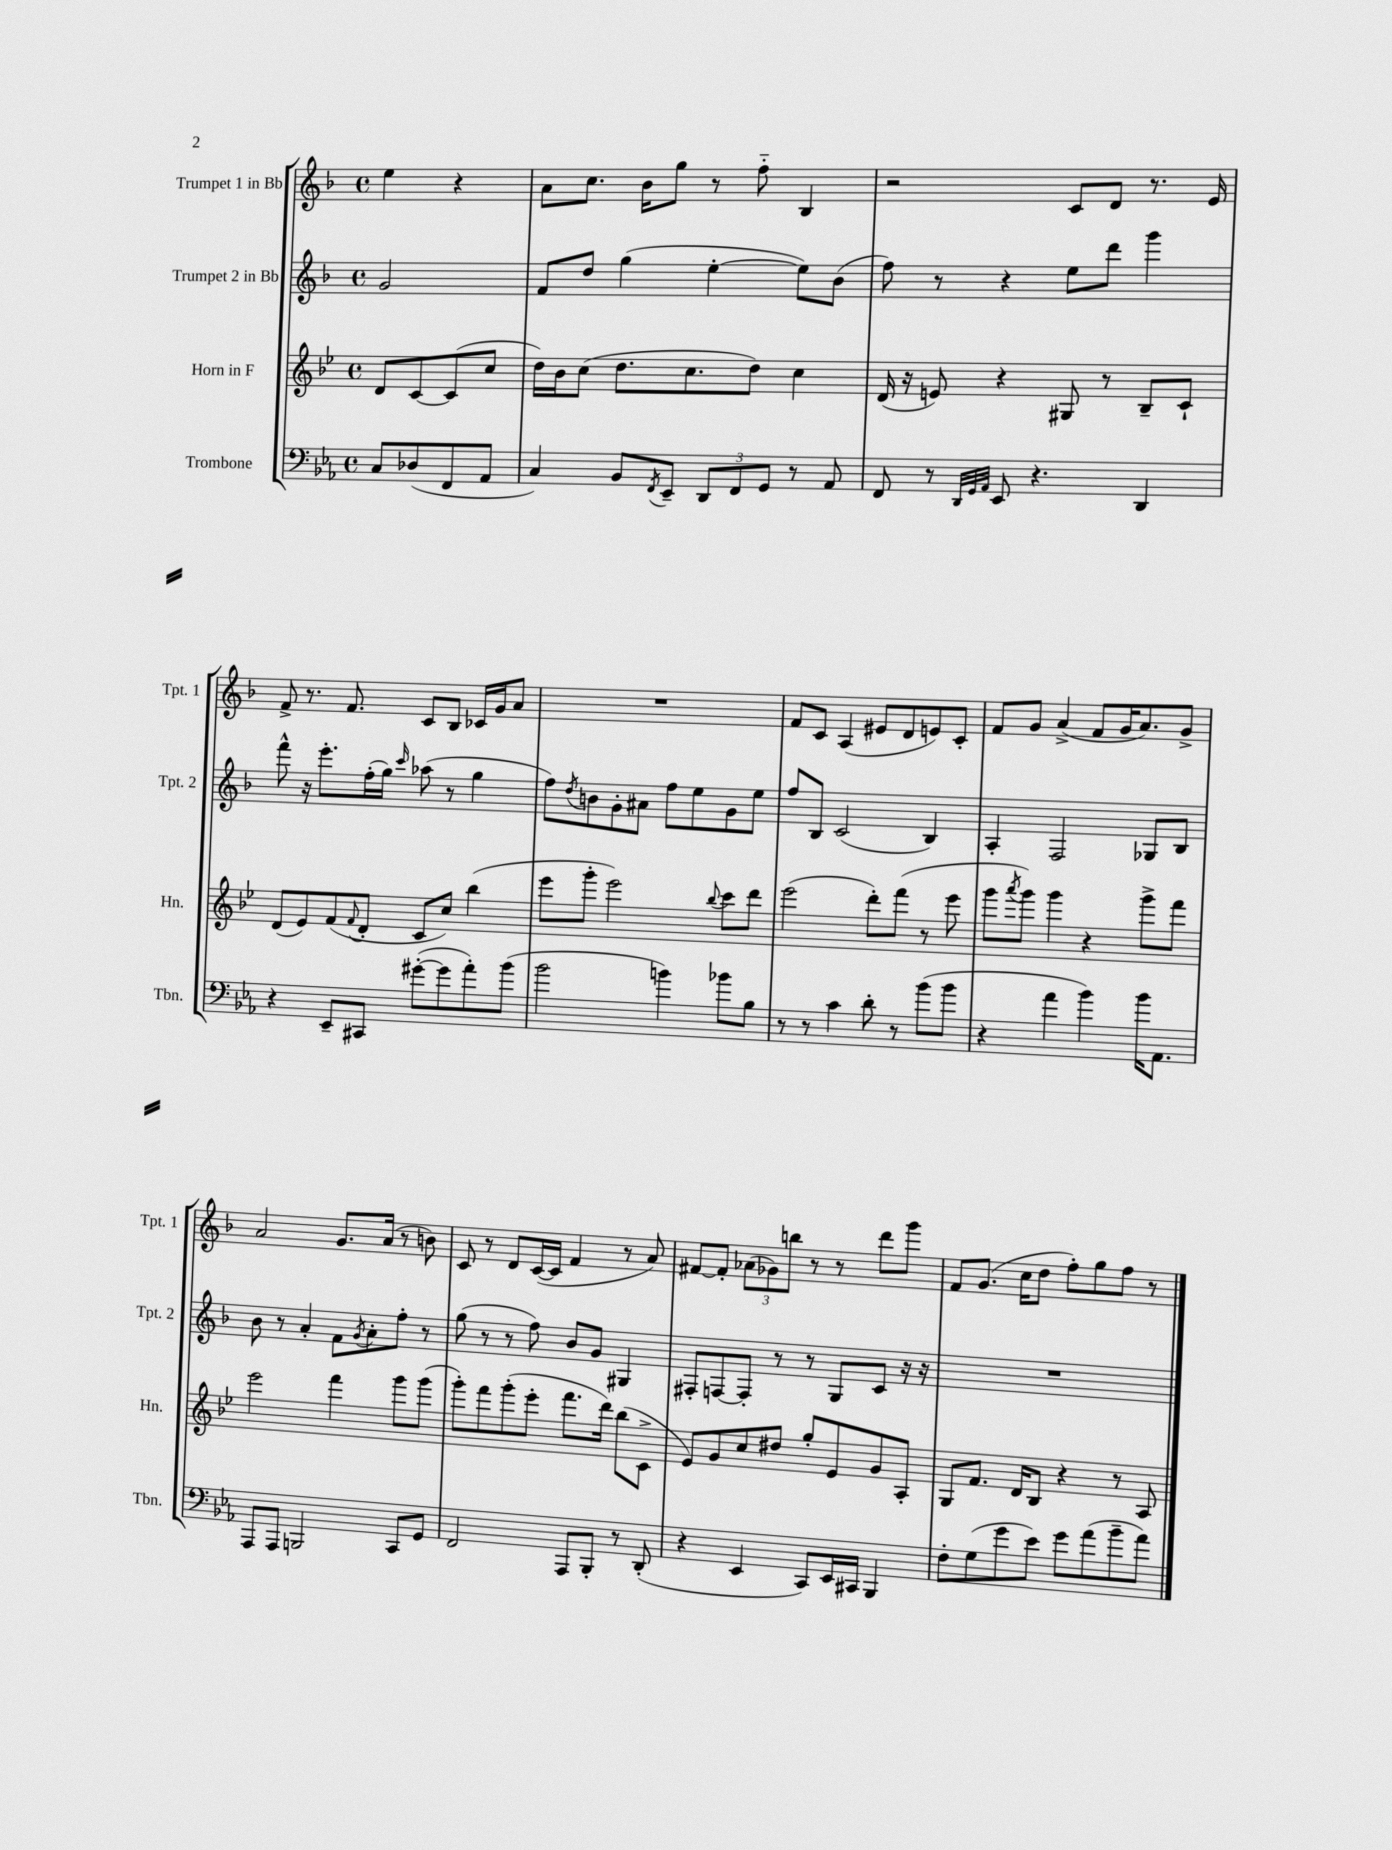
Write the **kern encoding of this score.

**kern	**kern	**kern	**kern
*part4	*part3	*part2	*part1
*staff4	*staff3	*staff2	*staff1
*I"Trombone	*I"Horn in F	*I"Trumpet 2 in Bb	*I"Trumpet 1 in Bb
*I'Tbn.	*I'Hn.	*I'Tpt. 2	*I'Tpt. 1
*clefF4	*clefG2	*clefG2	*clefG2
*k[b-e-a-]	*k[b-e-]	*k[b-]	*k[b-]
*M4/4	*M4/4	*M4/4	*M4/4
*met(c)	*met(c)	*met(c)	*met(c)
=	=	=	=
8C/L	8d/L	2g/	4ee\
(8D-X/	[8c/	.	.
8FF/	(8c/]	.	4r
8AA-/J	8cc/J	.	.
=1	=1	=1	=1
4C/)	16dd\LL)	8f/L	8a\L
.	16b-\J	.	.
.	(8cc\J	8dd/J	8.cc\J
8BB-/L	8.dd\L	(4gg\	.
.	.	.	16b-\KL
8qFF/	.	.	.
8EE-~/J	.	.	8gg\J
.	8.cc\	.	.
12DD/L	.	[4ee'\	8r
12FF/	.	.	.
.	8dd\J)	.	8ff\
12GG/J	.	.	.
8r	4cc\	8ee\L])	4B-/
8AA-/	.	(8b-\J	.
=2	=2	=2	=2
8FF/	(16d/	8ff\)	2r
.	16r	.	.
8r	8en/)	8r	.
32qqDD/LLL	.	.	.
32qqGG/	.	.	.
32qqAA-/JJJ	.	.	.
8EE-/	4r	4r	.
4.r	.	.	.
.	8G#X/	8ee\L	8c/L
.	8r	8ddd\J	8d/J
4DD/	8B-~/L	4ggg\	8.r
.	8c`/J	.	.
.	.	.	16e/
!!LO:LB:g=z
=3	=3	=3	=3
4r	(8d/L	8fff^^\	8f^/
.	8e-/)	16r	8.r
.	.	8.eee'\L	.
8EE-~/L	(8f/	.	.
.	.	.	8.f/
.	8qqf/	.	.
8CC#X/J	8d'/J	(16ff'\L	.
.	.	16gg\JJ)	.
.	.	16qqccc/	.
([8g#X'\L	8c/L	(8aa-X\	8c/L
8g#\]	8cc/J)	8r	8B-/J
8a-'\)	(4bb-\	4gg\	16c-X/LL
.	.	.	16g/J
(8b-\J	.	.	8a/J
=4	=4	=4	=4
2b-\	8eee-\L	8ff\L)	1r
.	.	8qdd/	.
.	8ggg'\J	8bn\	.
.	2eee-\)	8g'\	.
.	.	8a#X\J	.
4bn\)	.	8ff\L	.
.	.	8ee\	.
.	8qqbb-/	.	.
8b-X\L	8ccc\L	8g\	.
8B-\J	8ddd\J	8ee\J	.
=5	=5	=5	=5
8r	(2eee-\	8ff/L	8f/L
8r	.	8B-/J	8c/J
4c\	.	(2c/	(4A/
8d'\	8ddd'\L)	.	8e#X/L
8r	(8fff\J	.	8d/
(8b-\L	8r	4B-/)	8en/)
8b-\J	8eee-\	.	8c'/J
=6	=6	=6	=6
4r	8ggg\L	4A'/	8f/L
.	8qaaa/	.	.
.	8ggg\J)	.	8g/J
4a-\	4ggg\	2F/	(4a^/
4b-\)	4r	.	8f/L
.	.	.	16g/K
.	.	.	8.a/)
16b-\KL	8ggg^\L	8G-X/L	.
8.AA-\J	.	.	.
.	8fff\J	8B-/J	8g^/J
!!LO:LB:g=z
=7	=7	=7	=7
8AAA-/L	2eee-\	8b-\	2a/
8AAA-/J	.	8r	.
2BBBn/	.	4a'/	.
.	4fff\	8f\L	8.g/L
.	.	8qg/	.
.	.	8a'\	.
.	.	.	(16a/Jk
8CC/L	8ggg\L	8ff'\J	8r
8GG/J	(8ggg\J	8r	8bn\)
=8	=8	=8	=8
2FF/	8ggg'\L)	(8gg\	8c/
.	8fff\	8r	8r
.	(8ggg'\	8r	8d/L
.	8eee-'\J	8ff\)	([16c/L
.	.	.	16c/JJ]
8AAA-/L	8.fff\L	8b-/L	4f/
8BBB-'/J	.	8g/J	.
.	16ddd\Jk)	.	.
8r	(8bb-\L	4G#X/	8r
(8DD'/	8c^\J	.	8a/)
=9	=9	=9	=9
4r	8e-/L)	8F#X'/L	[8f#X/L
.	8g/	[8Fn/	8f#'/J]
4EE-/	8cc/	8F'/J]	(12a-X\L
.	.	.	12g-X\)
.	8dd#X/J	8r	.
.	.	.	12bbn\J
8CC/L)	8gg'/L	8r	8r
16EE-/L	8e-/	8G/L	8r
16CC#X/JJ	.	.	.
4BBB-/	8g/	8c/J	8ddd\L
.	8A'/J	16r	8ggg\J
.	.	16r	.
=10	=10	=10	=10
8F'\L	8G/L	1r	8f/L
(8G\	8.f/J	.	(8.g/J
8g\	.	.	.
.	16d/KL	.	16cc\KL
8e-\J)	8B-/J	.	8dd\J
8g\L	4r	.	8ff'\L)
(8a-\	.	.	8gg\
8b-~\	8r	.	8ff\J
8a-\J)	8A/	.	8r
==	==	==	==
*-	*-	*-	*-
